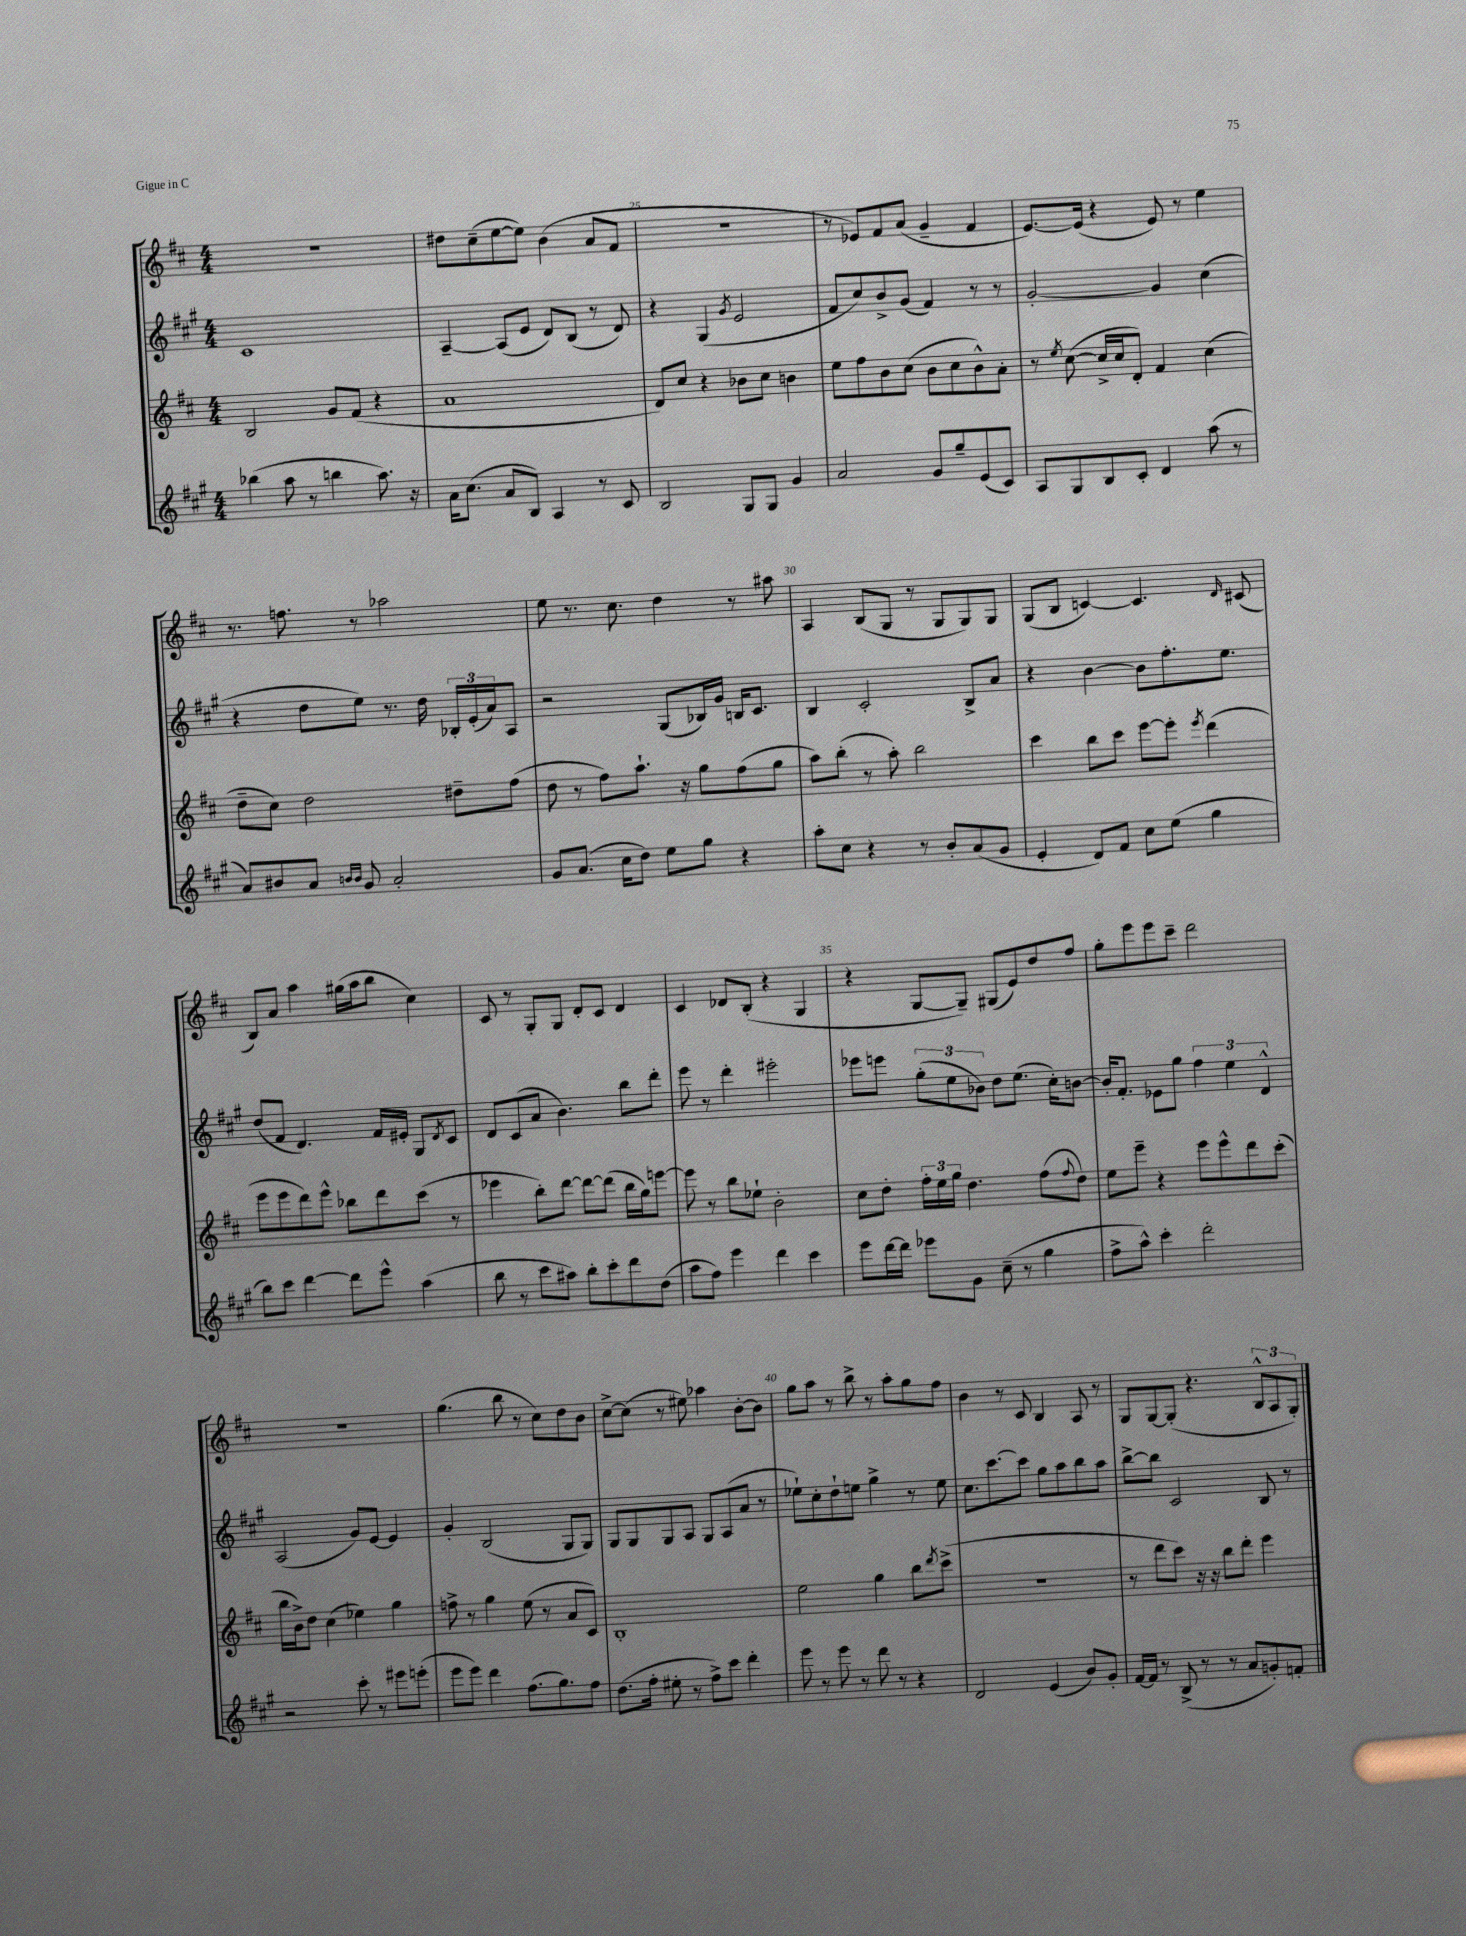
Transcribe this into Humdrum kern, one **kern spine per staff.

**kern	**kern	**kern	**kern
*staff4	*staff3	*staff2	*staff1
*clefG2	*clefG2	*clefG2	*clefG2
*k[f#c#g#]	*k[f#c#]	*k[f#c#g#]	*k[f#c#]
*M4/4	*M4/4	*M4/4	*M4/4
(4bb-	2B	1c#	1r
8aa	.	.	.
8r	.	.	.
4bb	8g	.	.
.	(8f#	.	.
8.aa)	4r	.	.
16r	.	.	.
=	=	=	=
16a	1a	[4A~	8dd#
(8.cc#	.	.	.
.	.	.	(8cc#~
8a	.	(8A]	[8ee
8B)	.	8e	8ee])
4A	.	8d)	(4b
.	.	(8B	.
8r	.	8r	8a
8c#	.	8d)	8f#
=	=	=	=
2B	8d)	4r	1r
.	8cc#	.	.
.	4r	(4G#	.
.	.	8qg#	.
8G#	8b-	2e	.
8G#	8cc#	.	.
4g#	4b	.	.
=	=	=	=
2a	8ee	8f#	8r
.	8ff#	8cc#)	8e-)
.	8b	8b^	8f#
.	(8cc#	(8g#	(8a
8g#	8b	4f#)	4g~
8gg#~	8cc#	.	.
(8e	8b^^)	8r	4f#
8c#)	8a'	8r	.
=	=	=	=
8A	8r	[2g#'	[8.e)
.	8qee	.	.
8G#	([8cc#	.	.
.	.	.	(16e]
8B	16cc#^]	.	4r
.	16cc#	.	.
8c#'	8d')	.	.
4d	4f#	4g#]	8e)
.	.	.	8r
(8aa	(4cc#	(4cc#	4ee
8r	.	.	.
=	=	=	=
8a)	8dd~	4r	8.r
8b#	8cc#)	.	.
.	.	.	8.ff
8a	2dd	8dd	.
16qqb	.	.	.
16qqb	.	.	.
8g#	.	8ee)	8r
2a'	.	8.r	2aa-
.	.	16dd	.
.	8dd#~	24B-'	.
.	.	(24e'	.
.	.	24a)	.
.	(8ff#	8A	.
=	=	=	=
8g#	8dd	2r	8ee
(8.a	8r	.	8.r
.	8ff#)	.	.
16cc#	.	.	8.cc#
8dd)	8.aa`	.	.
8ee	.	(8G#	4dd
.	16r	.	.
8gg#	8gg	16B-)	.
.	.	16g#	.
4r	(8ff#	16B	8r
.	.	8.c#	.
.	8gg	.	8aa#
=	=	=	=
8aa'	8aa)	4B	4A
8cc#	(8bb'	.	.
4r	8r	2c#'	(8B
.	8aa')	.	8G
8r	2bb	.	8r
8b'	.	.	8G
(8a	.	8B^	8G)
8g#	.	8a	8G
=	=	=	=
4e'	4ccc#	4r	(8G
.	.	.	8B
8d)	8bb	[4b	[4c)
8f#	8ccc#	.	.
8cc#	[8eee	8b]	4.c]
(8ee	8eee']	8.ff#'	.
.	8qeee	.	.
4gg#	(4ddd	.	.
.	.	8.ee	.
.	.	.	16qqd
.	.	.	(8c#
=	=	=	=
8bb)	8eee	(8dd	8B)
8ccc#	8eee	8f#	8a
[4ddd	8ddd)	4.d)	4aa
.	8eee^^	.	.
8ddd]	8bb-	.	(16gg#
.	.	.	16aa
8eee^^	8ddd	16f#	8bb
.	.	16e#'	.
(4aa	(8ccc#	8G#	4cc#)
.	.	8qd	.
.	8r	8c#	.
=	=	=	=
8bb	4eee-	8d	8c#
8r	.	(8c#	8r
8ccc#	8bb')	8a	8G'
8aa#)	[8ddd	4.b)	8G
8bb'	8ddd_	.	8d'
8ccc#'	(8ddd]	.	8c#
8ddd	16bb	8bb	4d
.	16gg)	.	.
(8dd	[8eee	8ddd'	.
=	=	=	=
8aa	8eee]	8eee	4c#
8ff#)	8r	8r	.
4eee	8bb	4ddd'	8d-
.	8ee-`	.	(8B'
4ddd	2b'	2eee#'	4r
4ccc#	.	.	4G
=	=	=	=
8eee	8cc#	8eee-	4r
[16ddd	8dd'	8eee	.
16ddd]	.	.	.
8eee-	24ff#'	(12gg#'	[8G
.	24ee	.	.
.	24gg	12ee	.
8g#	4.dd	.	8G~])
.	.	12b-)	.
(8cc#~	.	8dd	(8G#
8r	.	(8.ee	8e)
4gg#	(8ff#	.	8dd
.	.	16cc#')	.
.	8qqff#	.	.
.	8dd)	[8b	8ff#
=	=	=	=
8ff#^	8ee	16b']	8gg'
.	.	8.f#'	.
8aa^^)	8eee~	.	8eee
4ccc#'	4r	8e-	8eee
.	.	8gg#	8ccc#~
2ddd'	8eee	6ff#	2ddd
.	8eee^^	.	.
.	.	6ee	.
.	8ddd	.	.
.	.	6d^^	.
.	(8ccc#'	.	.
=	=	=	=
2r	16bb	(2A	1r
.	16b^)	.	.
.	8dd	.	.
.	(4cc#	.	.
8ccc#'	4ee-)	8g#)	.
8r	.	[8e	.
8eee#	4gg	4e]	.
(8eee'	.	.	.
=	=	=	=
8eee	8ff^	4g#'	(4.gg
8eee)	8r	.	.
4ddd	4gg	(2B	.
.	.	.	8bb
(8.ff#	(8ee	.	8r
.	8r	.	8cc#)
8.gg#)	.	.	.
.	8a	8G#	8dd
8ff#	8c#)	8G#)	8b
=	=	=	=
(8.dd	1B'	8G#	[8cc#^
.	.	8G#	(8cc#]
16ff#'	.	.	.
8ee#'	.	8G#	8r
8r	.	8A	8ee#)
8ff#^)	.	8G#	4aa-
8ccc#	.	(8A	.
4ddd'	.	8a	[8b'
.	.	8r	8b]
=	=	=	=
8eee	2ee	8ee-`)	8gg
8r	.	8cc#'	8aa
8eee	.	8dd`	8r
8r	.	8ee	8bb^
8ddd	4gg	4gg#^	8r
8r	.	.	8aa'
4r	8bb	8r	8gg
.	8qddd	.	.
.	(8ccc#^	8ee	8ff#
=	=	=	=
2d	1r	8.cc#	4b
.	.	[8.ccc#	.
.	.	.	8r
.	.	8ccc#]	8c#
(4e	.	8gg#	4B
.	.	8aa	.
8b)	.	8bb	8A
8g#'	.	8aa	8r
=	=	=	=
[16f#	8r	[8bb^	8G
16f#]	.	.	.
8r	8ddd	8bb]	[8G
(8B^	8ccc#)	2c#	(8G']
8r	16r	.	4.r
.	16r	.	.
8r	8bb	.	.
8a	8ddd'	.	.
8g')	4eee	8B	12B^^
.	.	.	12A
8f'	.	8r	.
.	.	.	12G')
==	==	==	==
*-	*-	*-	*-
